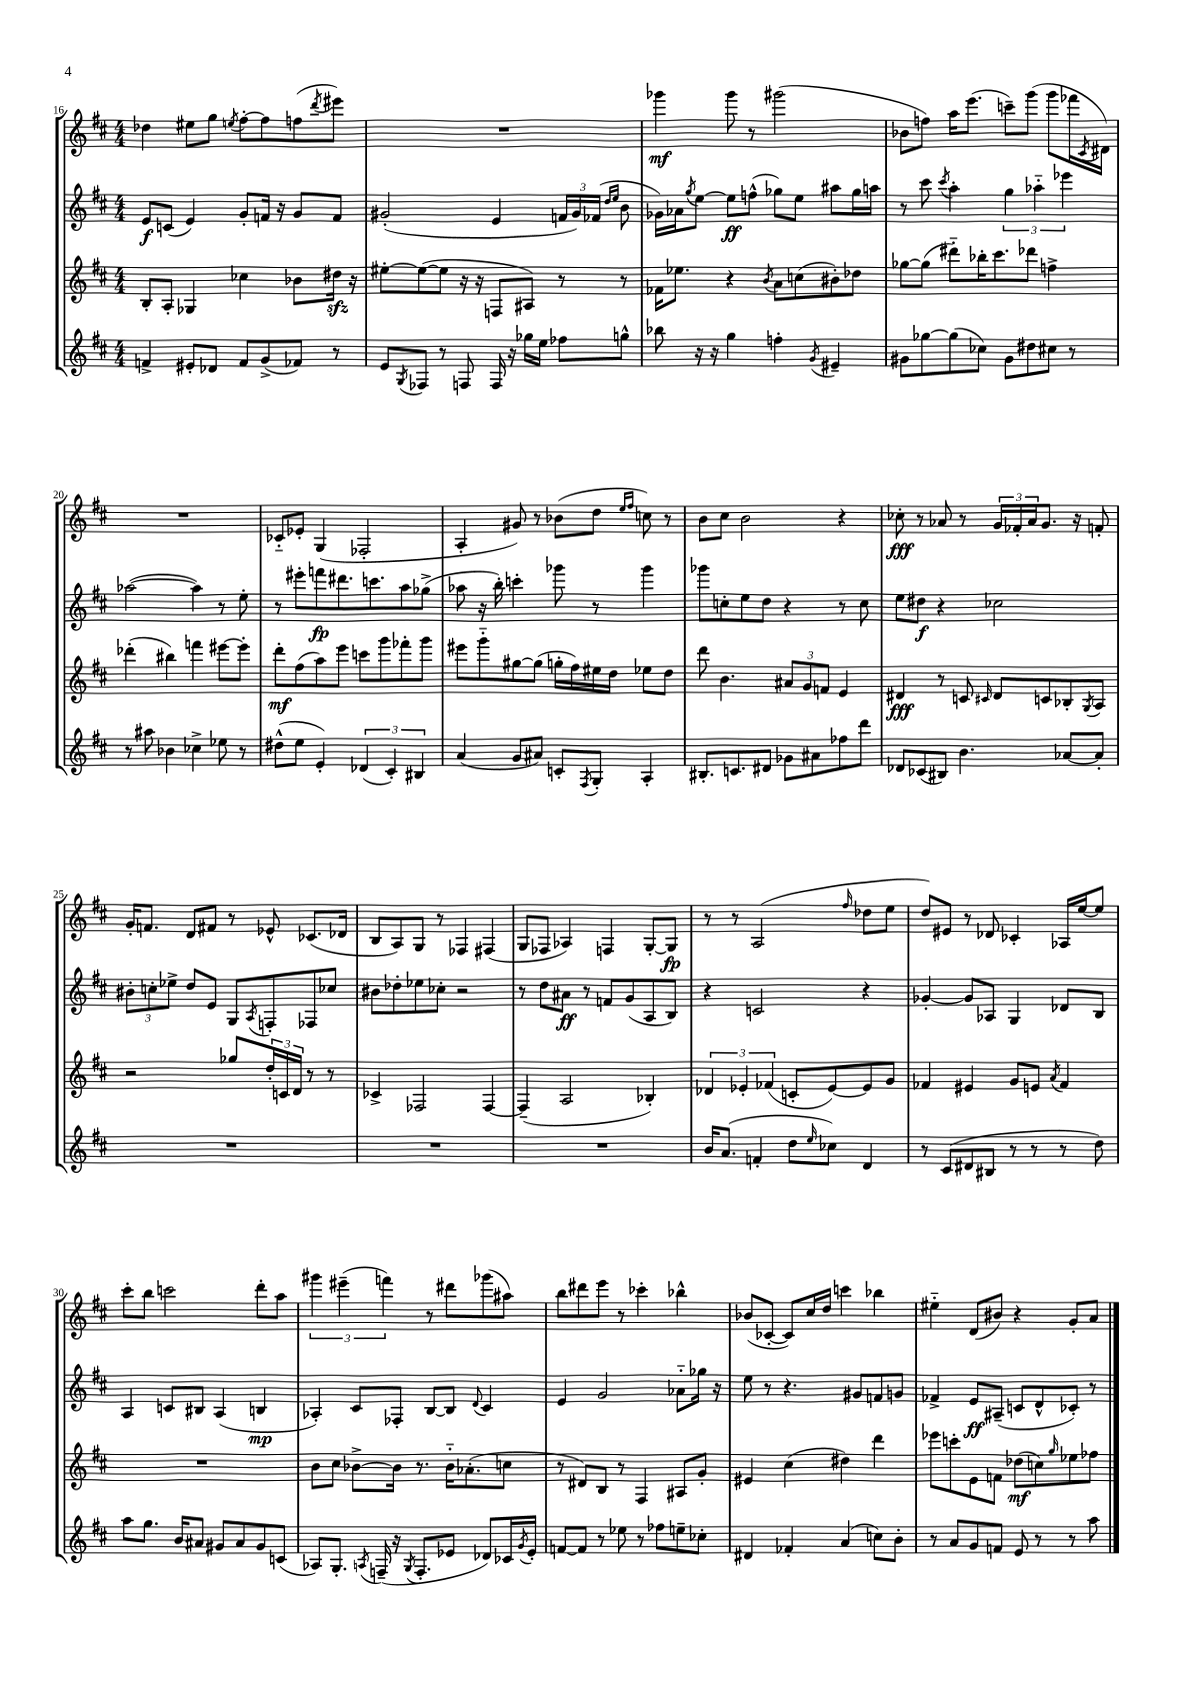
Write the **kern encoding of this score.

**kern	**kern	**kern	**kern
*staff4	*staff3	*staff2	*staff1
*clefG2	*clefG2	*clefG2	*clefG2
*k[f#c#]	*k[f#c#]	*k[f#c#]	*k[f#c#]
*M4/4	*M4/4	*M4/4	*M4/4
4f^	8B'	8e	4dd-
.	8A'	(8c	.
8e#'	4G-	4e)	8ee#
8d-	.	.	8gg
.	.	.	8qee
8f	4cc-	8g'	[8ff#'
(8g^	.	16f	8ff#]
.	.	16r	.
8f-)	8b-	8g	(8ff
.	.	.	8qddd
8r	16dd#	8f	8eee#)
.	16r	.	.
=	=	=	=
8e	[8ee#'	(2g#'	1r
8qG	.	.	.
8F-	(8ee#_	.	.
8r	8ee#]	.	.
8F	16r	.	.
.	16r	.	.
16F	8F	4e	.
16r	.	.	.
16gg-	8A#)	.	.
16ee	.	.	.
8ff-	8r	24f	.
.	.	24g#)	.
.	.	(24f-	.
.	.	16qqdd	.
.	.	16qqee	.
8gg^^	8r	8b	.
=	=	=	=
8bb-	16f-	16g-)	4ggg-
.	8.ee-	16a-	.
.	.	8qgg	.
16r	.	[8ee	.
16r	.	.	.
4gg	4r	8ee]	8ggg-
.	.	(8ff^^	8r
.	8qb	.	.
4ff'	8a	8gg-)	(2ggg#
.	(8cc	8ee	.
8qg	.	.	.
4e#~	8b#')	8aa#	.
.	8dd-	16gg-	.
.	.	16aa	.
=	=	=	=
8g#	[8gg-	8r	8b-
[8gg-	(8gg-]	8ccc#	8ff)
.	.	8qccc#	.
(8gg-]	8ddd#'~)	4aa'	16aa
.	.	.	(8.eee
8cc-)	16bb-'	.	.
.	8.ccc#	.	.
8g#	.	6gg	8ccc~)
8dd#	8ddd-	.	(8ggg
.	.	6aa-'~	.
8cc#	4ff^	.	8ggg
.	.	6eee-	.
8r	.	.	16fff-
.	.	.	8qc#
.	.	.	16d#)
=	=	=	=
8r	(4ddd-'	([2aa-	1r
8aa#	.	.	.
4b-	4bb#)	.	.
4cc-^	4fff	4aa-])	.
8ee-	[8eee#	8r	.
8r	8eee#']	8ee'	.
=	=	=	=
(8dd#^^	8ddd'	8r	8c-'~
8ee	(8ff#	8eee#'	8e-'
4e')	8aa)	8fff	(4G
.	8eee	8.ddd#	.
(6d-	8ccc	.	2F-'
.	.	8.ccc	.
.	8ggg	.	.
6c#')	.	.	.
.	8fff-'	8aa	.
6B#	.	.	.
.	8ggg	(8gg-^	.
=	=	=	=
(4a	8eee#	8aa-	4A'
.	8ggg'~	16r	.
.	.	16bb')	.
8g	[8gg#	4ccc'	8g#)
8a#)	(8gg#]	.	8r
8c'	16gg'	8ggg-	(8b-
.	16ff#)	.	.
8qF#	.	.	.
8G'	16ee#	8r	8dd
.	16dd	.	.
.	.	.	16qqee
.	.	.	16qqff#
4A'	8ee-	4ggg-	8cc)
.	8dd	.	8r
=	=	=	=
8.B#'	8ddd	8ggg-	8b
.	4.b	8cc'	8cc#
8.c	.	.	.
.	.	8ee	2b
8d#	.	8dd	.
8g-	12a#	4r	.
.	12g	.	.
8a#	.	.	.
.	12f	.	.
8ff-	4e	8r	4r
8ddd	.	8cc	.
=	=	=	=
8d-	4d#	8ee	8cc-'
(8c-	.	8dd#	8r
8B#)	8r	4r	8a-
4.b	8c	.	8r
.	16qqc#	.	.
.	8d#	2cc-	24g
.	.	.	24f-'
.	.	.	24a-
.	8c	.	8.g
[8a-	8B-'	.	.
.	.	.	16r
.	8qG	.	.
8a-']	8A	.	8f'
=	=	=	=
1r	2r	12b#'	16g'
.	.	.	8.f
.	.	12cc'	.
.	.	12ee-^	.
.	.	8dd	8d
.	.	8e	8f#
.	8gg-	8G	8r
.	.	8qA	.
.	24dd'	8F'	8e-^^
.	24c	.	.
.	24d	.	.
.	8r	8F-	(8.c-
.	8r	8cc-	.
.	.	.	16d-
=	=	=	=
1r	4c-^	8b#	8B
.	.	8dd-'	8A)
.	2F-	8ee-	8G
.	.	8cc-'	8r
.	.	2r	4F-
.	[4F-	.	(4F#
=	=	=	=
1r	(4F-~]	8r	8G
.	.	8dd	8F-
.	2A	8a#	4A-)
.	.	8r	.
.	.	8f	4F
.	.	(8g	.
.	4B-')	8A	[8G'
.	.	8B)	8G]
=	=	=	=
16b	6d-	4r	8r
(8.a	.	.	.
.	.	.	8r
.	6e-'	.	.
4f'	.	2c	(2A
.	(6f-	.	.
8dd	8c'	.	.
16qqee	.	.	.
8cc-)	[8e-)	.	.
.	.	.	16qqff#
4d	8e-]	4r	8dd-
.	8g	.	8ee
=	=	=	=
8r	4f-	[4g-'	8dd)
(8c#	.	.	8e#
8d#	4e#	8g-]	8r
8B#	.	8A-	8d-
8r	8g	4G	4c-'
8r	8e	.	.
.	8qa	.	.
8r	4f-	8d-	16A-
.	.	.	[16ee
8dd)	.	8B	8ee]
=	=	=	=
8aa	1r	4A	8ccc#'
8.gg	.	.	8bb
.	.	8c	2ccc
16b	.	.	.
8a#	.	8B#	.
8g#	.	(4A	.
8a#	.	.	.
8g#	.	4B	8ddd'
(8c	.	.	8aa
=	=	=	=
8A-)	8b	4A-')	6ggg#
8.G'	8cc#	.	.
.	.	.	(6eee#~
.	[8b-^	8c#	.
8qA	.	.	.
(16F~	.	.	.
.	.	.	6fff)
16r	16b-]	8F-'	.
8qG	.	.	.
8.F'	8.r	.	.
.	.	[8B	8r
8e-	16b-'~	8B]	8ddd#
.	(8.a-'	.	.
.	.	8qqd	.
8d-)	.	4c#	(8ggg-
16c-	8cc	.	8aa#)
8qg	.	.	.
16e-'	.	.	.
=	=	=	=
[8f	8r	4e	8bb
8f]	8d#)	.	8ddd#
8r	8B	2g	8eee
8ee-	8r	.	8r
8r	4F#	.	4ccc-'
8ff-	.	.	.
8ee~	8A#	8a-'~	4bb-^^
8cc-'	8g'	16gg-	.
.	.	16r	.
=	=	=	=
4d#	4e#	8ee	(8b-
.	.	8r	[8c-'
4f-'	(4cc#	4.r	8c-])
.	.	.	16cc#
.	.	.	16dd
(4a	4dd#)	.	4ccc
.	.	8g#	.
8cc)	4ddd	8f	4bb-
8b'	.	8g	.
=	=	=	=
8r	8eee-	4f-^	4ee#'~
8a	8ccc'	.	.
8g	8e	8e	(8d
8f	8f	(8A#~	8b#)
8e	(8dd-	8c	4r
8r	8cc)	8d^^	.
.	16qqgg	.	.
8r	8ee-	8c-')	8g'
8aa	8ff-	8r	8a
==	==	==	==
*-	*-	*-	*-
